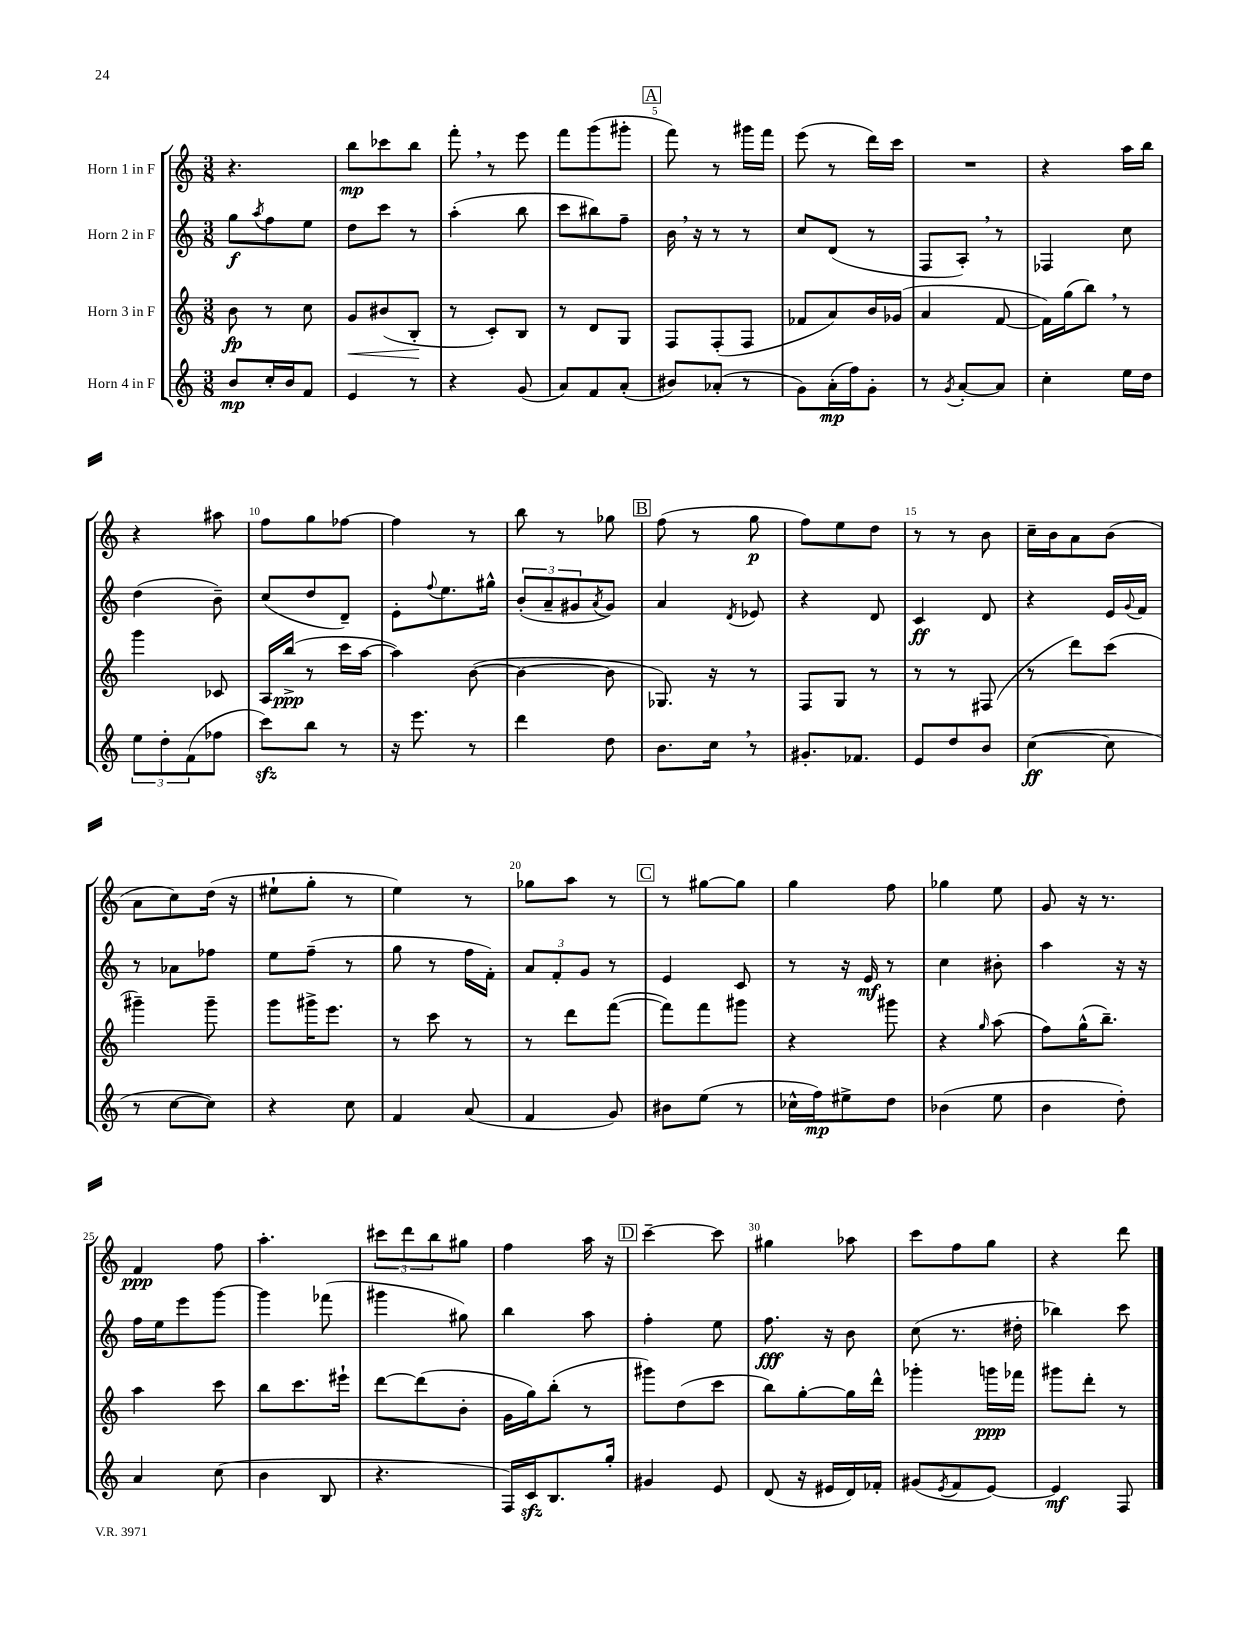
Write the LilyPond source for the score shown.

<<
\new StaffGroup <<
\new Staff = "s0" \with { instrumentName = "Horn 1 in F" } {
    \clef treble \key c \major \numericTimeSignature \time 3/8
    r4. |
    b''8\mp ces'''8 b''8 |
    f'''8-. \breathe r8 e'''8 |
    f'''8 g'''8( gis'''8-. |
    \mark \markup { \box "A" } f'''8) r8 gis'''16 f'''16 |
    e'''8( r8 d'''16) c'''16 |
    R4. |
    r4 a''16 b''16 |
    r4 ais''8 |
    f''8 g''8 fes''8~ |
    fes''4 r8 |
    b''8 r8 ges''8 |
    \mark \markup { \box "B" } f''8( r8 g''8\p |
    f''8) e''8 d''8 |
    r8 r8 b'8 |
    c''16-- b'16 a'8 b'8( |
    a'8 c''8) d''16( r16 |
    eis''8-! g''8-. r8 |
    e''4) r8 |
    ges''8 a''8 r8 |
    \mark \markup { \box "C" } r8 gis''8~ gis''8 |
    g''4 f''8 |
    ges''4 e''8 |
    g'8 r16 r8. |
    f'4\ppp f''8 |
    a''4.-. |
    \tuplet 3/2 { cis'''8 d'''8 b''8 } gis''8 |
    f''4 a''16 r16 |
    \mark \markup { \box "D" } c'''4~-- c'''8 |
    gis''4 aes''8 |
    c'''8 f''8 g''8 |
    r4 d'''8 \bar "|." |
}
\new Staff = "s1" \with { instrumentName = "Horn 2 in F" } {
    \clef treble \key c \major \numericTimeSignature \time 3/8
    g''8\f \acciaccatura { a''8 } f''8 e''8 |
    d''8 c'''8 r8 |
    a''4-.( b''8 |
    c'''8 bis''8) f''8-- |
    \mark \markup { \box "A" } b'16 \breathe r16 r8 r8 |
    c''8 d'8( r8 |
    f8 a8-.) \breathe r8 |
    fes4 c''8 |
    d''4( b'8--) |
    c''8( d''8 d'8--) |
    e'8-. \appoggiatura { f''8 } e''8. gis''16-^ |
    \tuplet 3/2 { b'8-.( a'8-- gis'8 } \acciaccatura { a'8 } gis'8) |
    \mark \markup { \box "B" } a'4 \acciaccatura { d'8 } ees'8 |
    r4 d'8 |
    c'4\ff d'8 |
    r4 e'16 \appoggiatura { g'8 } f'16 |
    r8 aes'8 fes''8 |
    e''8 f''8--( r8 |
    g''8 r8 f''16 f'16-.) |
    \tuplet 3/2 { a'8 f'8-. g'8 } r8 |
    \mark \markup { \box "C" } e'4 c'8 |
    r8 r16 e'16\mf r8 |
    c''4 bis'8-. |
    a''4 r16 r16 |
    f''16 e''16 e'''8 g'''8~ |
    g'''4 fes'''8( |
    gis'''4 gis''8) |
    b''4 a''8 |
    \mark \markup { \box "D" } f''4-. e''8 |
    f''8.\fff r16 b'8 |
    c''8( r8. dis''16-. |
    bes''4) c'''8 \bar "|." |
}
\new Staff = "s2" \with { instrumentName = "Horn 3 in F" } {
    \clef treble \key c \major \numericTimeSignature \time 3/8
    b'8\fp r8 c''8 |
    g'8\< bis'8( b8-.\! |
    r8 c'8-.) b8 |
    r8 d'8 g8 |
    \mark \markup { \box "A" } f8 f8-.( f8 |
    fes'8 a'8) b'16 ges'16( |
    a'4 f'8~ |
    f'16) g''16( b''8) \breathe r8 |
    g'''4 ces'8 |
    a16 b''16->\ppp( r8 c'''16 a''16~ |
    a''4) b'8~( |
    b'4~ b'8 |
    \mark \markup { \box "B" } ges8.) r16 r8 |
    f8 g8 r8 |
    r8 r8 fis8( |
    r8 d'''8) c'''8( |
    gis'''4--) gis'''8-- |
    g'''8 gis'''16-> e'''8. |
    r8 c'''8 r8 |
    r8 d'''8 f'''8~( |
    \mark \markup { \box "C" } f'''8) f'''8 gis'''8 |
    r4 gis'''8 |
    r4 \grace { g''16 } a''8( |
    f''8) g''16-^( b''8.--) |
    a''4 c'''8 |
    b''8 c'''8. eis'''16-! |
    d'''8~ d'''8( b'8-. |
    g'16 g''16) b''8-.( r8 |
    \mark \markup { \box "D" } gis'''8) d''8( c'''8 |
    b''8) g''8~-. g''16 d'''16-^ |
    ges'''4-. g'''16\ppp fes'''16 |
    gis'''8 d'''8-. r8 \bar "|." |
}
\new Staff = "s3" \with { instrumentName = "Horn 4 in F" } {
    \clef treble \key c \major \numericTimeSignature \time 3/8
    b'8\mp c''16-. b'16 f'8 |
    e'4 r8 |
    r4 g'8( |
    a'8) f'8 a'8-.( |
    \mark \markup { \box "A" } bis'8) aes'8-.( r8 |
    g'8) a'16-.\mp( f''16) g'8-. |
    r8 \acciaccatura { g'8 } a'8~-. a'8 |
    c''4-. e''16 d''16 |
    \tuplet 3/2 { e''8 d''8-. f'8( } fes''8 |
    c'''8\sfz) b''8 r8 |
    r16 e'''8. r8 |
    d'''4 d''8 |
    \mark \markup { \box "B" } b'8. c''16 \breathe r8 |
    gis'8.-. fes'8. |
    e'8 d''8 b'8 |
    c''4~\ff( c''8 |
    r8 c''8~ c''8) |
    r4 c''8 |
    f'4 a'8( |
    f'4 g'8) |
    \mark \markup { \box "C" } bis'8 e''8( r8 |
    ces''16-^ f''16\mp) eis''8-> d''8 |
    bes'4( e''8 |
    b'4 d''8-.) |
    a'4 c''8( |
    b'4 b8 |
    r4. |
    f16) c'16\sfz b8. g''16-. |
    \mark \markup { \box "D" } gis'4 e'8 |
    d'8( r16 eis'16 d'16) fes'16-. |
    gis'8( \acciaccatura { e'8 } f'8 e'8~) |
    e'4\mf f8 \bar "|." |
}
>>
>>
\layout { \context { \Score \override BarNumber.break-visibility = ##(#f #t #t) barNumberVisibility = #(every-nth-bar-number-visible 5) } }
